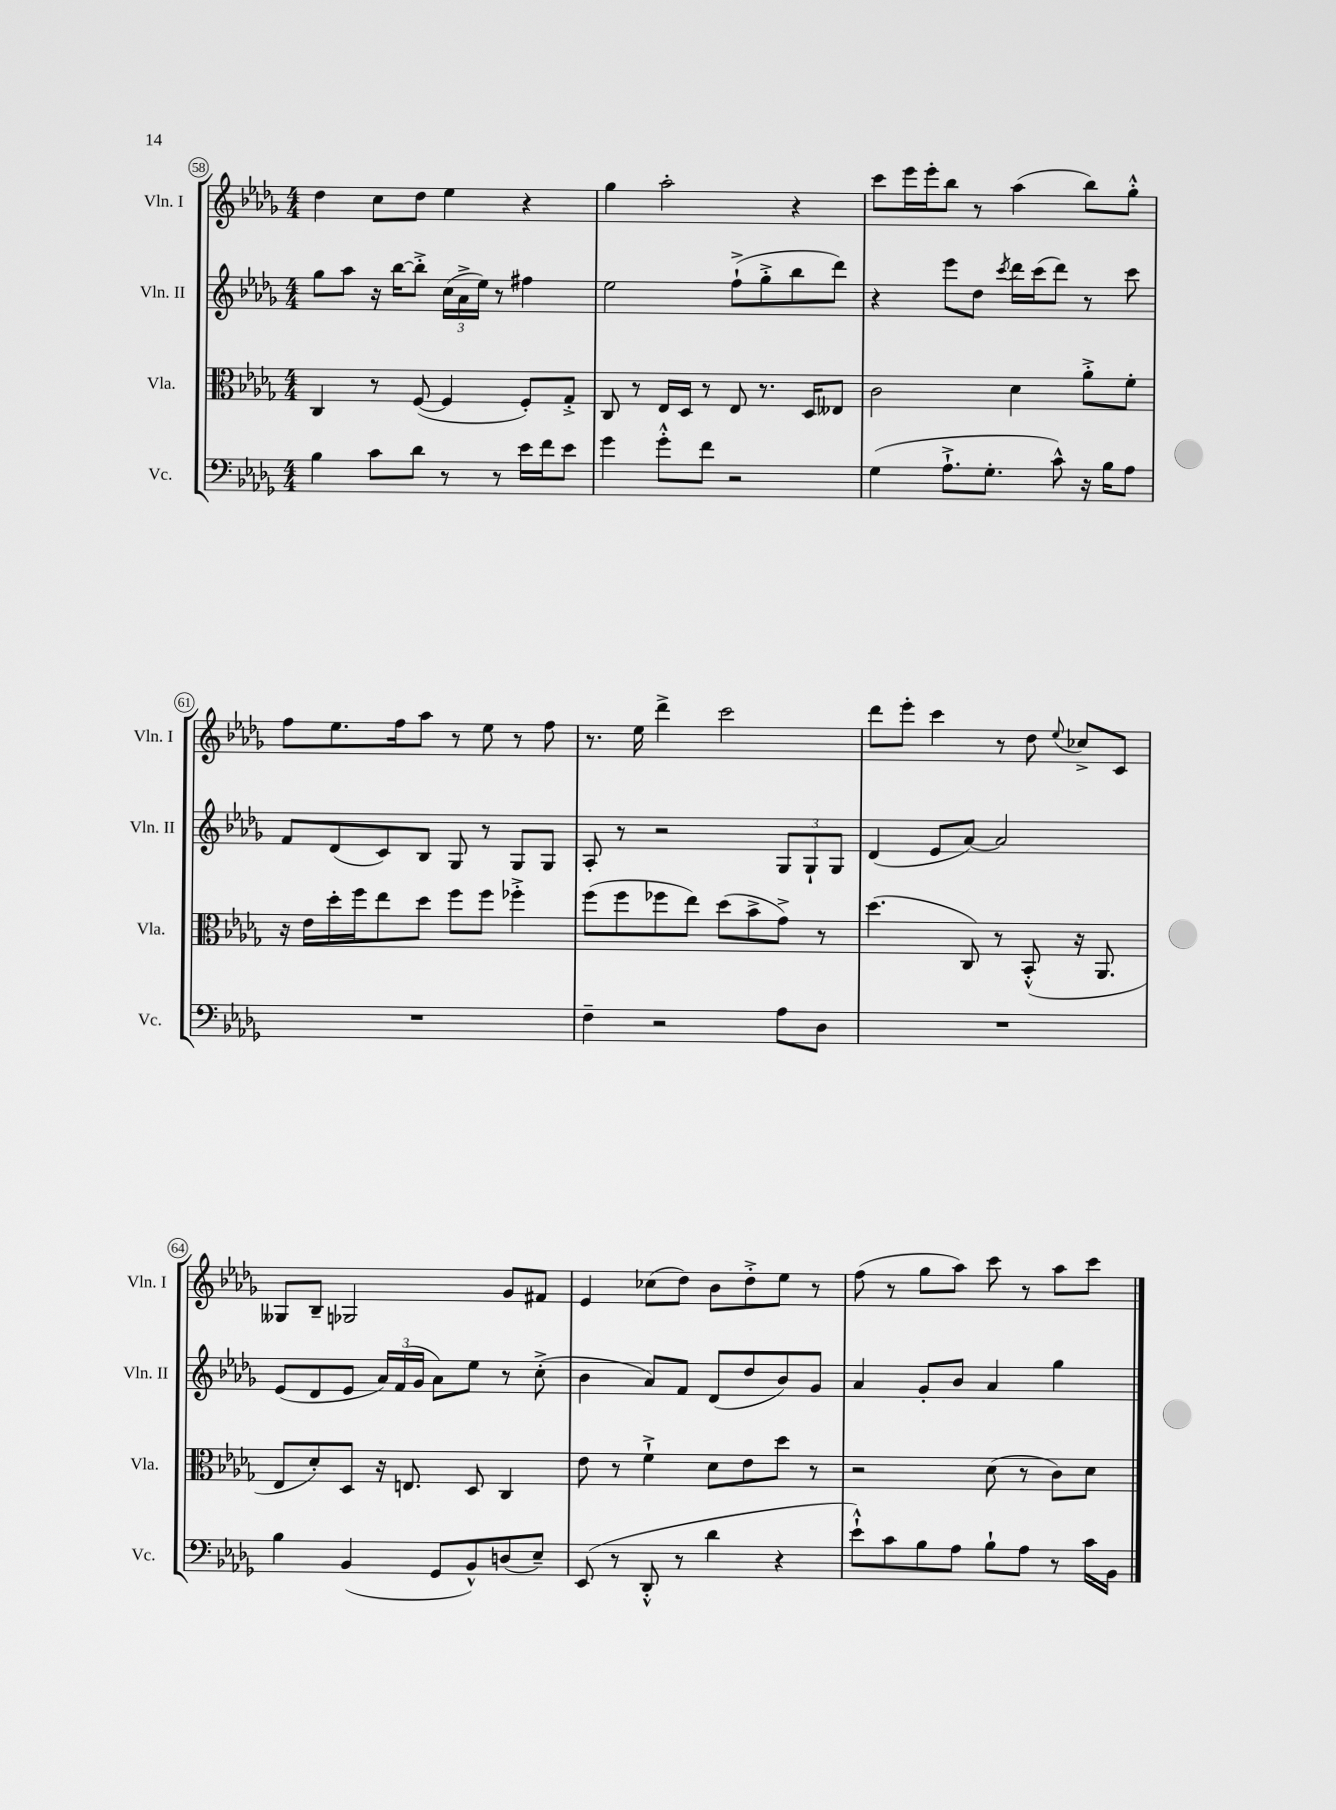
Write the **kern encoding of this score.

**kern	**kern	**kern	**kern
*staff4	*staff3	*staff2	*staff1
*clefF4	*clefC3	*clefG2	*clefG2
*k[b-e-a-d-g-]	*k[b-e-a-d-g-]	*k[b-e-a-d-g-]	*k[b-e-a-d-g-]
*M4/4	*M4/4	*M4/4	*M4/4
4B-\	4C/	8gg-\L	4dd-\
.	.	8aa-\J	.
8c\L	8r	16r	8cc\L
.	.	[16bb-\LK	.
8d-\J	([8F/	8bb-'^\]J	8dd-\J
8r	4F/]	(24cc\LL	4ee-\
.	.	24a-^\	.
.	.	24ee-\JJ)	.
8r	.	8r	.
16e-\LL	8F'/L)	4ff#\	4r
16f\J	.	.	.
8e-\J	8G-'^/J	.	.
=	=	=	=
4g-\	8C/	2ee-\	4gg-\
.	8r	.	.
8g-'^^\L	16E-/LL	.	2aa-'\
.	16D-/JJ	.	.
8f\J	8r	.	.
2r	8E-/	(8ff`^\L	.
.	8.r	8gg-'^\	.
.	.	8bb-\	4r
.	16D-/LK	.	.
.	8E--/J	8ddd-\J)	.
=	=	=	=
(4G-\	2c\	4r	8ccc\L
.	.	.	16eee-\L
.	.	.	16eee-'\J
8.A-`^\L	.	8eee-\L	8bb-\J
.	.	8dd-\J	8r
8.G-'\J	.	.	.
.	.	8qccc/	.
.	4d-\	16ddd-\LL	(4aa-\
.	.	(16ccc\J	.
8c^^\)	.	8ddd-\J)	.
16r	8a-'^\L	8r	8bb-\L)
16B-\LK	.	.	.
8A-\J	8f'\J	8ccc\	8gg-'^^\J
=	=	=	=
1r	16r	8f/L	8ff\L
.	16e-\LL	.	.
.	16dd-'\	(8d-/	8.ee-\
.	16ff\J	.	.
.	8ee-\	8c/)	.
.	.	.	16ff\k
.	8dd-\J	8B-/J	8aa-\J
.	8ff\L	8G-/	8r
.	8ff\J	8r	8ee-\
.	4ff-'^\	8G-/L	8r
.	.	8G-/J	8ff\
=	=	=	=
4F~\	(8ff\L	8A-'/	8.r
.	8ff\	8r	.
.	.	.	16ee-\
2r	8ff-\	2r	4ddd-^\
.	8ee-\J)	.	.
.	(8dd-\L	.	2ccc\
.	8b-^\	.	.
8A-\L	8g-^\J)	12G-/L	.
.	.	12G-`/	.
8D-\J	8r	.	.
.	.	12G-/J	.
=	=	=	=
1r	(4.dd-\	(4d-/	8ddd-\L
.	.	.	8eee-'\J
.	.	8e-/L	4ccc\
.	8C/)	[8a-/J)	.
.	8r	2a-/]	8r
.	(8BB-'^^/	.	8dd-\
.	.	.	8qqee-/
.	16r	.	8cc-^/L
.	8.AA-/	.	.
.	.	.	8c/J
=	=	=	=
4B-\	8E-/L	(8e-/L	8G--/L
.	8d-'/)	8d-/	8B-~/J
(4BB-/	8D-/J	8e-/J	2G-/
.	16r	24a-/LL)	.
.	.	(24f/	.
.	8.E/	.	.
.	.	24g-/JJ	.
8GG-/L	.	8a-\L)	.
8BB-^^/)	8D-/	8ee-\J	.
(8D/	4C/	8r	8g-/L
8E-~/J)	.	(8cc'^\	8f#/J
=	=	=	=
(8EE-/	8e-\	4b-\	4e-/
8r	8r	.	.
8DD-'^^/	4f`^\	8a-/L)	(8cc-\L
8r	.	8f/J	8dd-\J)
4d-\	8d-\L	(8d-/L	8b-\L
.	8e-\	8dd-/	8dd-'^\
4r	8dd-\J	8b-/)	8ee-\J
.	8r	8g-/J	8r
=	=	=	=
8e-`^^\L)	2r	4a-/	(8ff\
8c\	.	.	8r
8B-\	.	8g-'/L	8gg-\L
8A-\J	.	8b-/J	8aa-\J)
8B-`\L	(8d-\	4a-/	8ccc\
8A-\J	8r	.	8r
8r	8c\L)	4gg-\	8aa-\L
16c\LL	8d-\J	.	8ccc\J
16BB-\JJ	.	.	.
==	==	==	==
*-	*-	*-	*-
